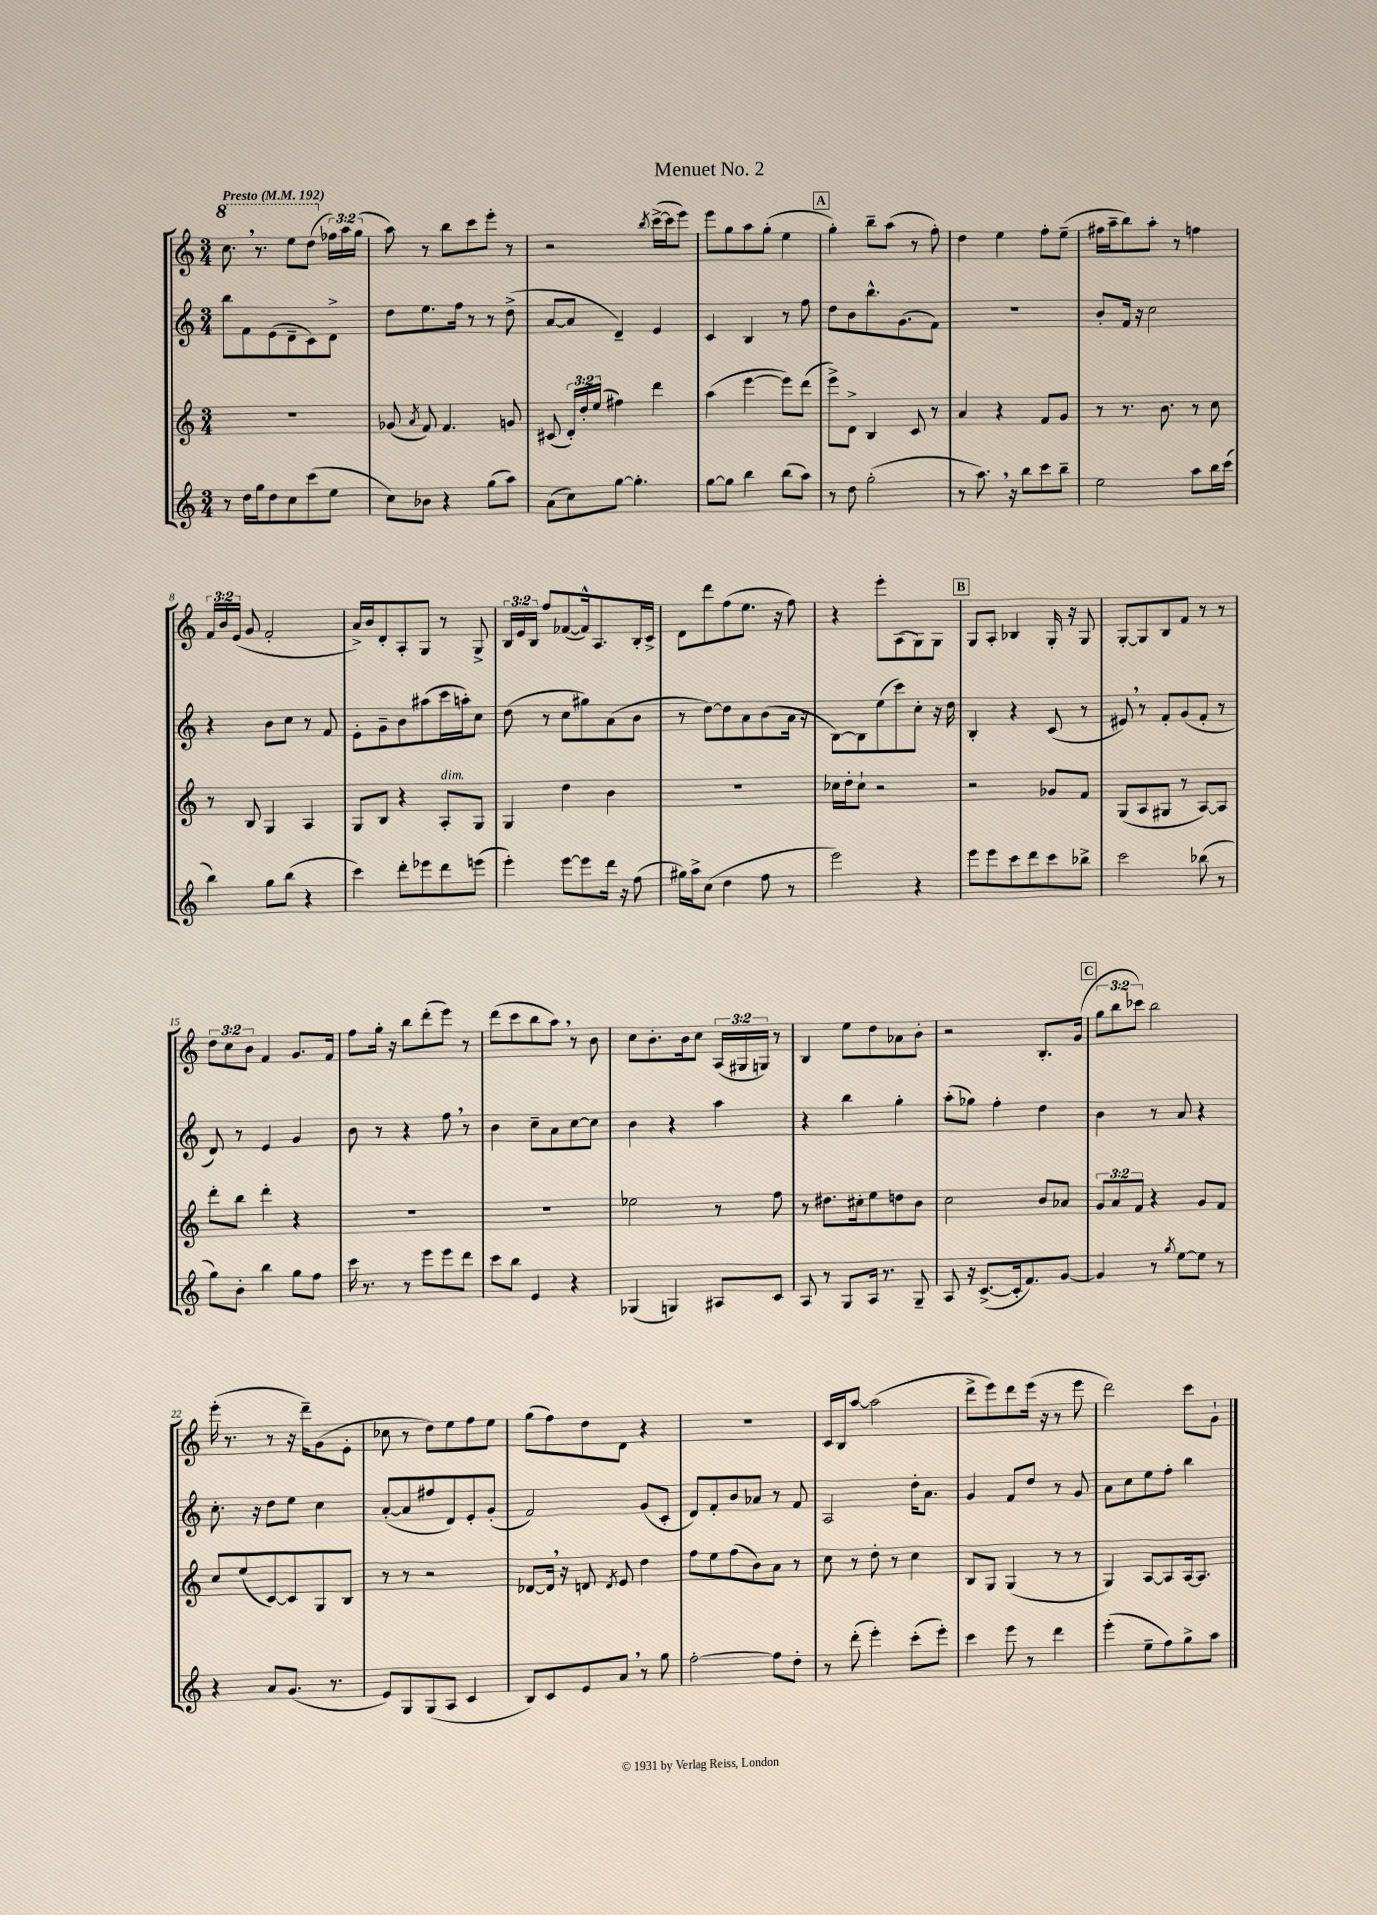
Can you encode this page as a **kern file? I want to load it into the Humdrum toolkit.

**kern	**kern	**kern	**kern
*staff4	*staff3	*staff2	*staff1
*clefG2	*clefG2	*clefG2	*clefG2
*k[]	*k[]	*k[]	*k[]
*M3/4	*M3/4	*M3/4	*M3/4
*MM192	*MM192	*MM192	*MM192
8r	2.r	8bb	8.ccc
16dd	.	8f	.
16gg	.	.	8.r
8dd	.	(8e	.
8cc	.	8d~	8eee
(8ccc	.	8c)	(8ddd
8ee	.	8d^	24ff-)
.	.	.	24aa
.	.	.	(24gg
=	=	=	=
8cc)	(8g-	8dd	8aa)
.	8qa	.	.
8b-	8f)	8.ee	8r
4r	4.f	.	8bb
.	.	16ff	.
.	.	8r	8ccc
(8gg	.	8r	8eee'
8aa)	8g	(8dd^	8r
=	=	=	=
(8a	(8c#	[8a	2r
8cc)	24d')	8a]	.
.	24dd'	.	.
.	(24ee	.	.
[8gg	4ff#)	4d~)	.
4.gg']	.	.	.
.	.	.	8qbb
.	4ddd	4e	([16ccc^
.	.	.	16ccc]
.	.	.	8eee)
=	=	=	=
[8gg	(4aa	4c	8eee
8gg]	.	.	8gg
4bb	[4eee	4B	8aa
.	.	.	(8gg'
(8bb	8eee])	8r	4ee
8aa)	(8ddd	8ff	.
=	=	=	=
8r	8eee^)	8dd	4gg')
8dd	8d^	8b	.
(2gg'	4B	8.bb^^	8bb~
.	.	.	(8aa
.	.	(8.g	.
.	8c	.	8r
.	8r	8f)	8ff')
=	=	=	=
8r	4a	2.r	4dd
8.aa)	.	.	.
.	4r	.	4ee
16r	.	.	.
8bb	.	.	.
8ccc	8f	.	8ff'
8bb~	8g	.	(8ee~
=	=	=	=
2ee	8r	8b'	16ff#
.	.	.	16aa~
.	8.r	16f	8bb)
.	.	16r	.
.	.	2cc	8aa'
.	8.b	.	.
.	.	.	8r
8aa	8r	.	4ff
16bb	8cc	.	.
(16ccc	.	.	.
=	=	=	=
4bb)	8r	4r	24f
.	.	.	24b
.	.	.	(24e
.	8B	.	8g
8gg	4G	8b	2f'
(8bb	.	8cc	.
4r	4A	8r	.
.	.	8f	.
=	=	=	=
4ccc)	8G	8e'	16a^)
.	.	.	16b
.	8B	8g~	8d'
8ddd'	4r	8b	8A'
8eee-	.	(8aa#	8G
8ddd	8A'	16ccc	8r
.	.	16aa')	.
(8eee	8G	8cc	8G^
=	=	=	=
4eee')	4G	(8dd	24B
.	.	.	24e
.	.	.	24B
.	.	8r	8ff
[8eee	4dd	8cc	([8f-
8eee]	.	8gg#)	16f-^^])
.	.	.	8.A
16ddd	4b	(8a	.
16r	.	.	.
(8ff	.	8b	16B'
.	.	.	16c^
=	=	=	=
16gg#)	2.r	8r	8d
16aa^	.	.	.
(8cc	.	[8dd)	8ddd
4dd	.	8dd]	(8ff
.	.	8a	8.ee
8ff	.	(8b	.
.	.	.	16r
8r	.	16a	8ff)
.	.	16r	.
=	=	=	=
2eee)	16cc-	[8B)	4r
.	16dd'	.	.
.	8cc-`	8B]	.
.	2r	(8ee	8eee'
.	.	8ccc)	(8A
4r	.	8cc'	8G)
.	.	16r	8G
.	.	16dd	.
=	=	=	=
8eee	2r	4B'	8G
8eee	.	.	8A'
8ccc	.	4r	4B-
8ddd	.	.	.
8ccc	8g-	(8c	16G'
.	.	.	16r
8bb-^	8f	8r	8G
=	=	=	=
2ccc	(8G	8e#)	[8G'
.	8A	8r	8G]
.	8G#	8f'	8B
.	8r	(8g	8f
(8bb-	[8A)	8f'	8r
8r	8A]	8r	8r
=	=	=	=
8gg)	8ddd'	8d)	12dd
.	.	.	12cc
8b'	8bb	8r	.
.	.	.	12b
4bb	4ddd'	4e	4f
8gg	4r	4g	8.g
8ff	.	.	.
.	.	.	16f
=	=	=	=
16ccc	2.r	8b	8ff
8.r	.	.	.
.	.	8r	16gg'
.	.	.	16r
8r	.	4r	8bb
8eee	.	.	(8ddd'
8eee	.	8ff	8eee)
8ddd	.	8r	8r
=	=	=	=
8ccc	2.r	4b	(8ddd
8bb	.	.	8ccc
4e	.	8cc~	8bb
.	.	8a	8aa)
4r	.	[8cc	8r
.	.	8cc]	8b
=	=	=	=
(4G-	2ee-	4b	8cc
.	.	.	8.b'
4G)	.	4r	.
.	.	.	16b
.	.	.	8cc
8A#	8r	4aa	(24A
.	.	.	24G#
.	.	.	24G)
8c	8ff	.	8r
=	=	=	=
8A	8r	4r	4B
8r	8.dd#	.	.
8G	.	4bb	8ee
.	16cc#'	.	.
16A	8ee	.	8dd
8.r	.	.	.
.	8dd	4gg'	8a-
8G~	8b	.	8b'
=	=	=	=
8A	2cc	(8aa'	2r
16r	.	8gg-)	.
([8.c^	.	.	.
.	.	4ff'	.
16c']	.	.	.
8.f)	.	.	.
.	8b	4dd	8.B'
[8g	8a-	.	.
.	.	.	(16g
=	=	=	=
4g]	12g	4b	12gg
.	12a	.	12bb
.	12f	.	12ccc-)
8r	4r	8r	2bb
8qgg	.	.	.
[8ee	.	8a	.
8ee]	8g	4r	.
8r	8f	.	.
=	=	=	=
4r	8cc	8.cc'	(16eee'
.	.	.	8.r
.	(8ee	.	.
.	.	16r	.
8a	[8c)	8dd	8r
(8.g	8c]	8ee	16r
.	.	.	16ddd~)
.	8G	4cc	(8g
8.r	.	.	.
.	8B	.	8e'
=	=	=	=
8e)	8r	([8a'	8cc-
8G	8r	8a]	8r
(8G	2r	8ff#	8dd)
8A	.	8d)	8ee
4c	.	8e'	8ff
.	.	(8g'	8ee
=	=	=	=
8B)	[8d-	2f)	(8gg
8c	16d-]	.	8ff)
.	16r	.	.
8e	8d	.	8dd
.	8qd	.	.
8a	8e	.	8d
8r	4dd	(8g	4r
8gg	.	8c'	.
=	=	=	=
[2ff'	8ff	8d)	2.r
.	8ee	8f'	.
.	(8ff	8b	.
.	8b)	8a-	.
8ff]	8a	8r	.
8dd'	8r	8f	.
=	=	=	=
8r	8cc	2A	16c
.	.	.	16B
(8ddd'	8r	.	[8aa
4eee')	8dd'	.	(2aa]
.	8r	.	.
(8ccc'	4cc	16dd'	.
.	.	8.a	.
8eee')	.	.	.
=	=	=	=
4ccc	8B	4g	8ddd^
.	8G	.	8eee)
8eee	(4G	8f	8ddd
8r	.	8dd	(16eee
.	.	.	16r
4ddd	8r	8r	8r
.	8r	8g	8eee
=	=	=	=
(4eee'	4G)	8a	2ddd)
.	.	8cc	.
8ee~	[8A	8ee	.
8ff)	8A]	8ff'	.
8gg^	[16A	4bb	8ccc
.	8.A]	.	.
8aa	.	.	8g`
==	==	==	==
*-	*-	*-	*-
